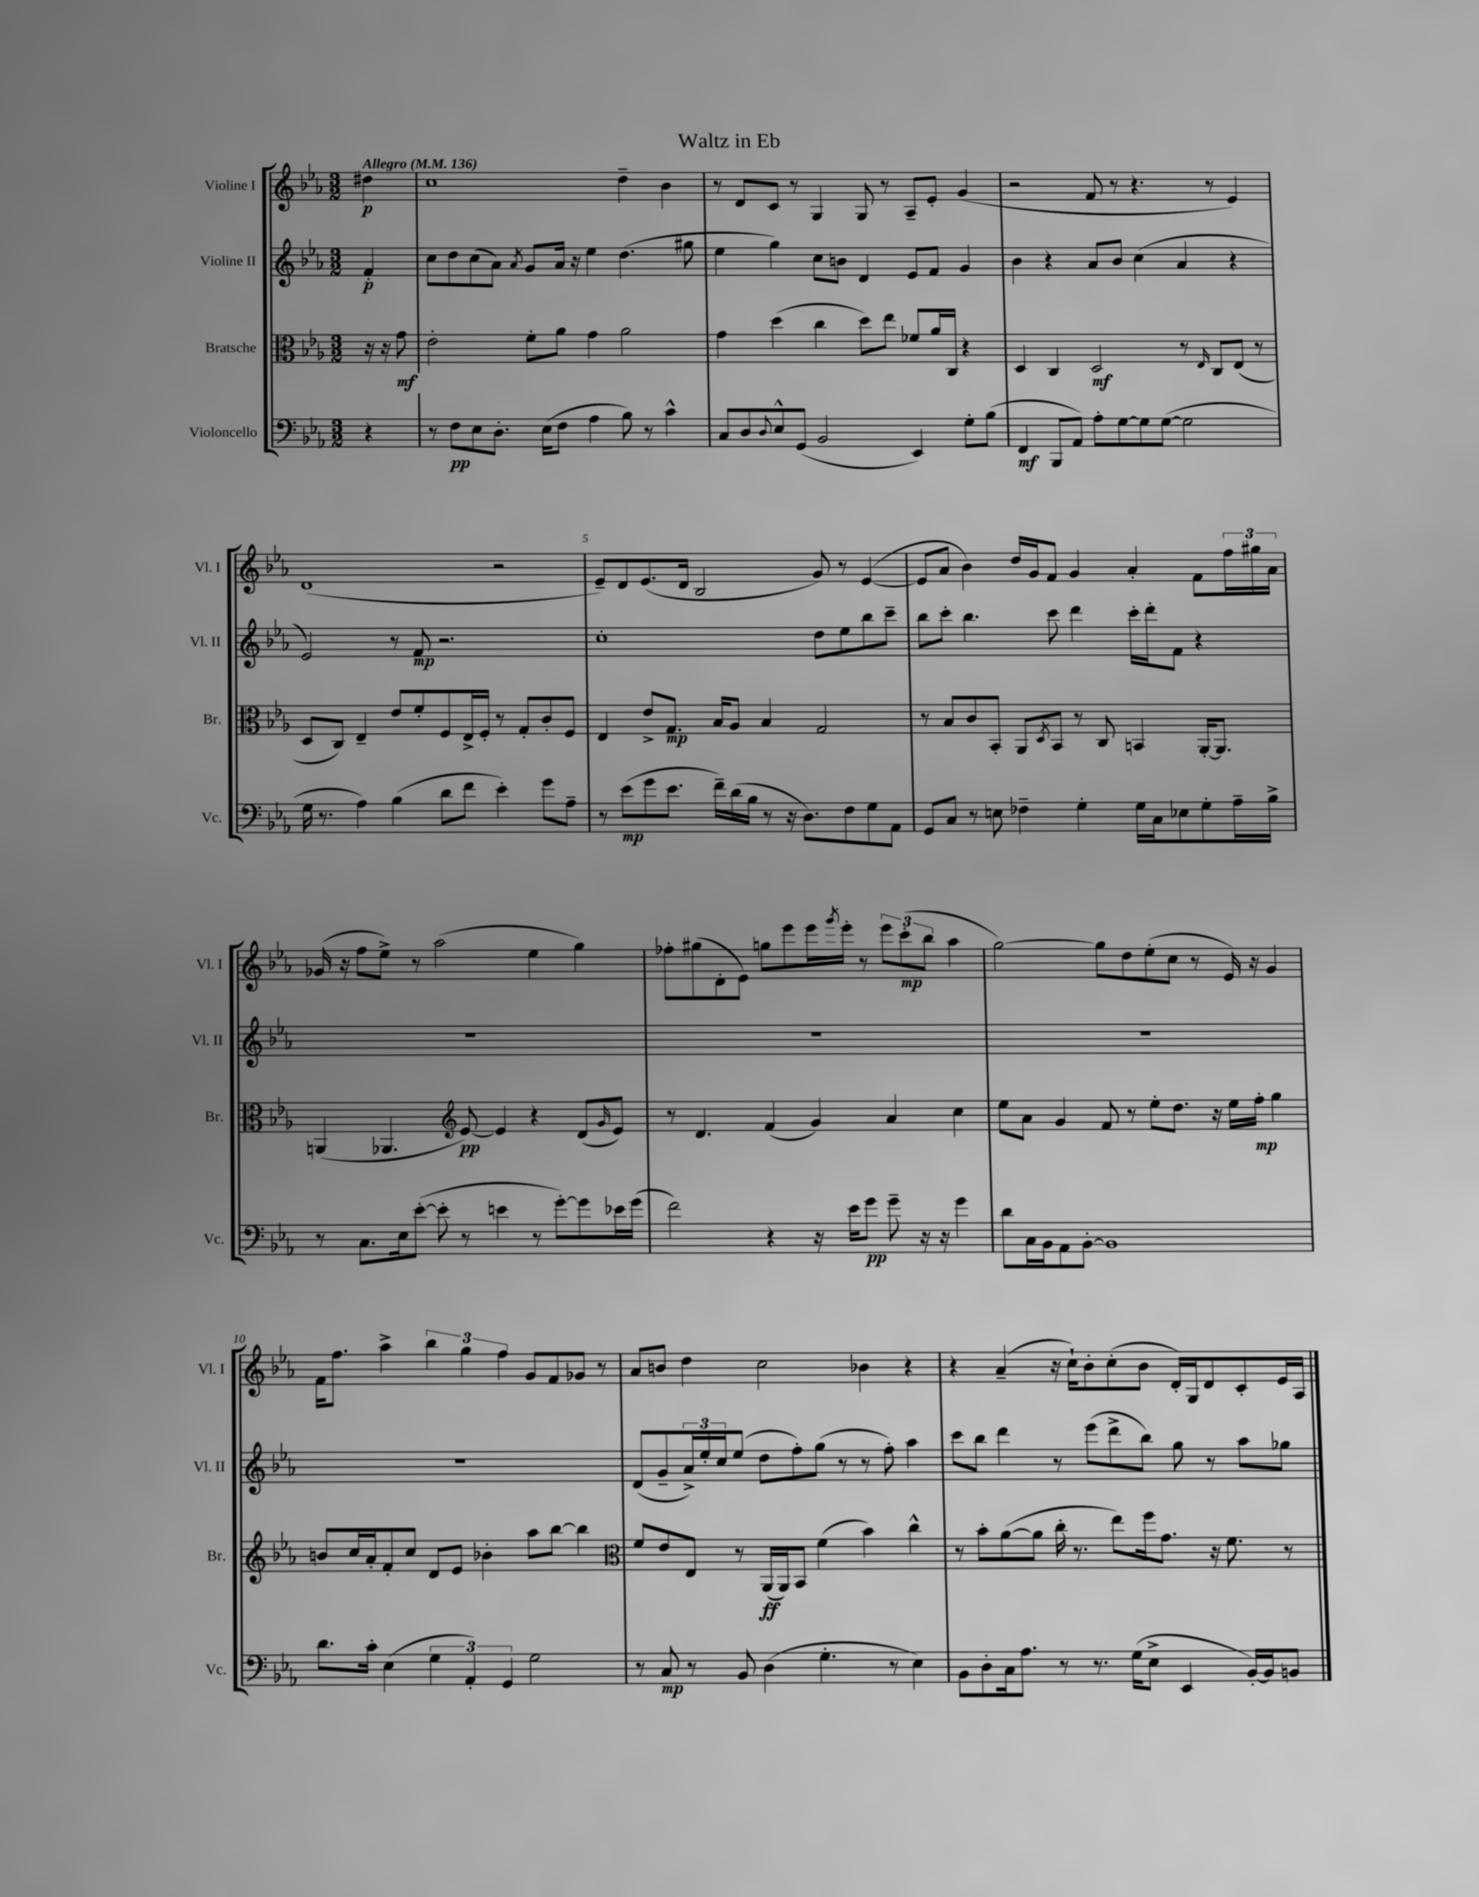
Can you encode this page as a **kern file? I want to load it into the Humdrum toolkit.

**kern	**dynam	**kern	**dynam	**kern	**dynam	**kern	**dynam
*part4	*part4	*part3	*part3	*part2	*part2	*part1	*part1
*staff4	*staff4	*staff3	*staff3	*staff2	*staff2	*staff1	*staff1
*I"Violoncello	*	*I"Bratsche	*	*I"Violine II	*	*I"Violine I	*
*I'Vc.	*	*I'Br.	*	*I'Vl. II	*	*I'Vl. I	*
*clefF4	*	*clefC3	*	*clefG2	*	*clefG2	*
*k[b-e-a-]	*	*k[b-e-a-]	*	*k[b-e-a-]	*	*k[b-e-a-]	*
*M3/2	*	*M3/2	*	*M3/2	*	*M3/2	*
*MM136	*	*MM136	*	*MM136	*	*MM136	*
=	=	=	=	=	=	=	=
!	!	!	!	!	!	!LO:TX:a:B:t=Allegro	!
4r	.	16r	.	4f'/	p	4dd#X\	p
.	.	16r	.	.	.	.	.
.	.	8g\	mf	.	.	.	.
=1	=1	=1	=1	=1	=1	=1	=1
8r	.	2e-'\	.	8cc\L	.	1cc	.
8F\L	pp	.	.	8dd\	.	.	.
8E-\	.	.	.	(8cc\	.	.	.
8.D'\J	.	.	.	8a-\J)	.	.	.
.	.	.	.	8qa-/	.	.	.
.	.	8f'\L	.	8g/L	.	.	.
(16E-\KL	.	.	.	.	.	.	.
8F\J	.	8a-\J	.	16a-/Jk	.	.	.
.	.	.	.	16r	.	.	.
4A-\	.	4g\	.	4ee-\	.	.	.
8B-\)	.	2a-\	.	(4.dd\	.	4dd~\	.
8r	.	.	.	.	.	.	.
4c^^\	.	.	.	.	.	4b-\	.
.	.	.	.	8gg#X\	.	.	.
=2	=2	=2	=2	=2	=2	=2	=2
8C/L	.	4g\	.	4ee-\	.	8r	.
8D/	.	.	.	.	.	8d/L	.
8qqD/	.	.	.	.	.	.	.
8E-^^/	.	(4dd\	.	4gg\)	.	8c/J	.
(8GG/J	.	.	.	.	.	8r	.
2BB-/	.	4cc\	.	8cc\L	.	4G/	.
.	.	.	.	8bn\J	.	.	.
.	.	8dd\L)	.	4d/	.	8G/	.
.	.	8ee-\J	.	.	.	8r	.
4EE-/)	.	8f-X/L	.	8e-/L	.	8A-~/L	.
.	.	16a-/L	.	8f/J	.	8e-'/J	.
.	.	16C/JJ	.	.	.	.	.
8G'\L	.	4r	.	4g/	.	(4g/	.
(8B-\J	.	.	.	.	.	.	.
=3	=3	=3	=3	=3	=3	=3	=3
4FF/	mf	4D/	.	4b-\	.	2r	.
8BBB-/L	.	4C/	.	4r	.	.	.
8AA-/J)	.	.	.	.	.	.	.
8A-'\L	.	2D/	mf	8a-/L	.	8f/	.
[8G\	.	.	.	8b-/J	.	8r	.
8G\]	.	.	.	(4cc\	.	4.r	.
([8G\J	.	.	.	.	.	.	.
2G\]	.	8r	.	4a-/	.	.	.
.	.	16qqE-/	.	.	.	.	.
.	.	8C/L	.	.	.	8r	.
.	.	(8E-/J	.	4r	.	4e-/)	.
.	.	8r	.	.	.	.	.
!!LO:LB:g=z
=4	=4	=4	=4	=4	=4	=4	=4
16G\	.	8D/L	.	2e-/)	.	(1d	.
8.r	.	.	.	.	.	.	.
.	.	8C/J)	.	.	.	.	.
4A-\)	.	4E-~/	.	.	.	.	.
(4B-\	.	8e-/L	.	8r	.	.	.
.	.	8f'/	.	8f/	mp	.	.
8d\L	.	8F/	.	2.r	.	.	.
8f\J	.	16E-^/L	.	.	.	.	.
.	.	16F'/JJ	.	.	.	.	.
4e-'\)	.	8r	.	.	.	2r	.
.	.	8G'/L	.	.	.	.	.
8g\L	.	8c'/	.	.	.	.	.
8A-~\J	.	8F/J	.	.	.	.	.
=5	=5	=5	=5	=5	=5	=5	=5
8r	.	4E-/	.	1cc'	.	8e-~/L)	.
(8e-\L	mp	.	.	.	.	8d/	.
8g\	.	8e-^/L	.	.	.	(8.e-/	.
8.e-\J	.	8.G/J	mp	.	.	.	.
.	.	.	.	.	.	16d/Jk	.
.	.	.	.	.	.	2B-/	.
16f~\LL)	.	16B-/KL	.	.	.	.	.
(16d\	.	8A-/J	.	.	.	.	.
16B-\JJ	.	.	.	.	.	.	.
8r	.	4B-/	.	.	.	.	.
16r	.	.	.	.	.	.	.
8.D\L)	.	.	.	.	.	.	.
.	.	2G/	.	8dd\L	.	8g/)	.
8F\	.	.	.	8ee-\	.	8r	.
8G\	.	.	.	8bb-\	.	([4e-/	.
8AA-\J	.	.	.	8ccc~\J	.	.	.
=6	=6	=6	=6	=6	=6	=6	=6
8GG/L	.	8r	.	8bb-\L	.	8e-/L]	.
8C/J	.	8B-/L	.	8ccc'\J	.	8a-/J	.
8r	.	8c/	.	4.bb-\	.	4b-\)	.
8En\	.	8BB-'/J	.	.	.	.	.
4F-X~\	.	8AA-/L	.	.	.	16dd/LL	.
.	.	.	.	.	.	16g/J	.
.	.	8qD/	.	.	.	.	.
.	.	8BB-/J	.	8ccc\	.	8f/J	.
4G'\	.	8r	.	4ddd\	.	4g/	.
.	.	8C/	.	.	.	.	.
16G\LL	.	4BBn/	.	16ccc'\LL	.	4a-'/	.
16C\J	.	.	.	16ddd'\J	.	.	.
8E-X\	.	.	.	8f\J	.	.	.
8G'\	.	[16AA-'/KL	.	4r	.	8f\L	.
.	.	8.AA-/J]	.	.	.	.	.
16A-~\L	.	.	.	.	.	24ff\L	.
.	.	.	.	.	.	24gg#X\	.
16B-^\JJ	.	.	.	.	.	.	.
.	.	.	.	.	.	24a-\JJ	.
!!LO:LB:g=z
=7	=7	=7	=7	=7	=7	=7	=7
8r	.	(4AAn/	.	1.r	.	(16g-X/	.
.	.	.	.	.	.	16r	.
8.C\L	.	.	.	.	.	8ff\L	.
.	.	4.AA-X/	.	.	.	8ee-^\J)	.
16E-\k	.	.	.	.	.	.	.
([8e-'\J	.	.	.	.	.	8r	.
8e-'\]	.	.	.	.	.	(2aa-\	.
*	*	*clefG2	*	*	*	*	*
8r	.	[8e-/)	pp	.	.	.	.
4en\	.	4e-/]	.	.	.	.	.
8r	.	4r	.	.	.	4ee-\	.
[8g'\L)	.	.	.	.	.	.	.
8g\]	.	(8d/L	.	.	.	4gg\)	.
.	.	16qqg/	.	.	.	.	.
16e-X\L	.	8e-/J)	.	.	.	.	.
(16g\JJ	.	.	.	.	.	.	.
=8	=8	=8	=8	=8	=8	=8	=8
2f\)	.	8r	.	1.r	.	8ff-X'\L	.
.	.	4.d/	.	.	.	(8gg#X\	.
.	.	.	.	.	.	8d'\	.
.	.	.	.	.	.	8e-\J)	.
4r	.	(4f/	.	.	.	8ggn\L	.
.	.	.	.	.	.	8eee-\	.
16r	.	4g/)	.	.	.	16eee-\L	.
.	.	.	.	.	.	8qggg/	.
16e-\KL	.	.	.	.	.	16eee-'\JJ	.
8g\J	pp	.	.	.	.	8r	.
8g~\	.	4a-/	.	.	.	12eee-\L	.
.	.	.	.	.	.	(12ccc'\	mp
16r	.	.	.	.	.	.	.
.	.	.	.	.	.	12bb-\J	.
16r	.	.	.	.	.	.	.
4g\	.	4cc\	.	.	.	4aa-\	.
=9	=9	=9	=9	=9	=9	=9	=9
8d\L	.	8ee-\L	.	1.r	.	[2gg\)	.
16C\L	.	8a-\J	.	.	.	.	.
16BB-\J	.	.	.	.	.	.	.
8AA-\	.	4g/	.	.	.	.	.
[8BB-'\J	.	.	.	.	.	.	.
1BB-]	.	8f/	.	.	.	8gg\L]	.
.	.	8r	.	.	.	8dd\	.
.	.	8ee-'\L	.	.	.	(8ee-'\	.
.	.	8.dd\J	.	.	.	8cc\J	.
.	.	.	.	.	.	8r	.
.	.	16r	.	.	.	.	.
.	.	16ee-\LL	.	.	.	16e-/)	.
.	.	16ff'\JJ	mp	.	.	16r	.
.	.	4gg\	.	.	.	4g/	.
!!LO:LB:g=z
=10	=10	=10	=10	=10	=10	=10	=10
8.d\L	.	8bn/L	.	1.r	.	16f\KL	.
.	.	.	.	.	.	8.ff\J	.
.	.	16cc/L	.	.	.	.	.
16c'\Jk	.	16a-'/J	.	.	.	.	.
(4E-\	.	8f'/	.	.	.	4aa-^\	.
.	.	8cc/J	.	.	.	.	.
6G\	.	8d/L	.	.	.	6bb-\	.
.	.	8e-/J	.	.	.	.	.
6AA-'/)	.	.	.	.	.	6gg\	.
.	.	4b-X'\	.	.	.	.	.
6GG/	.	.	.	.	.	6ff\	.
2G\	.	8aa-\L	.	.	.	8g/L	.
.	.	[8bb-\J	.	.	.	8f/	.
.	.	4bb-\]	.	.	.	8g-X/J	.
.	.	.	.	.	.	8r	.
=11	=11	=11	=11	=11	=11	=11	=11
*	*	*clefC3	*	*	*	*	*
8r	.	8f/L	.	(8d/L	.	8a-/L	.
8C/	mp	8e-/	.	8g~/	.	8bn/J	.
8r	.	8E-/J	.	24a-^/L)	.	4dd\	.
.	.	.	.	24ee-'/	.	.	.
.	.	.	.	24cc/J	.	.	.
8BB-/	.	8r	.	(8ee-/J	.	.	.
(4D\	.	(16AA-/LL	ff	8dd\L	.	2cc\	.
.	.	16AA-/J)	.	.	.	.	.
.	.	8BB-/J	.	8ff'\)	.	.	.
4.G'\	.	(4f\	.	(8gg\J	.	.	.
.	.	.	.	8r	.	.	.
.	.	4b-\)	.	8r	.	4b-X\	.
8r	.	.	.	8ff'\)	.	.	.
4E-\)	.	4cc^^\	.	4aa-\	.	4r	.
=12	=12	=12	=12	=12	=12	=12	=12
8BB-\L	.	8r	.	8ccc\L	.	4r	.
8D'\	.	8b-'\L	.	8bb-\J	.	.	.
16C\k	.	([8a-\	.	4ddd\	.	(4a-~/	.
8.A-\J	.	.	.	.	.	.	.
.	.	8a-\J]	.	.	.	.	.
8r	.	16cc'\	.	8r	.	16r	.
.	.	8.r	.	.	.	16cc`\KL)	.
8.r	.	.	.	(8eee-\L	.	8b-'\	.
.	.	8ee-\L)	.	8ddd^\	.	(8cc'\	.
(16G\KL	.	.	.	.	.	.	.
8E-^\J	.	16ff\k	.	8bb-\J)	.	8b-\J	.
.	.	8.g\J	.	.	.	.	.
4EE-/	.	.	.	8gg\	.	16d'/LL)	.
.	.	.	.	.	.	16G/J	.
.	.	16r	.	8r	.	8d/	.
.	.	8.f\	.	.	.	.	.
[16BB-'/LL)	.	.	.	8aa-\L	.	8c'/	.
16BB-/J]	.	.	.	.	.	.	.
8BBn/J	.	8r	.	8gg-X\J	.	16e-/L	.
.	.	.	.	.	.	16A-/JJ	.
==	==	==	==	==	==	==	==
*-	*-	*-	*-	*-	*-	*-	*-
